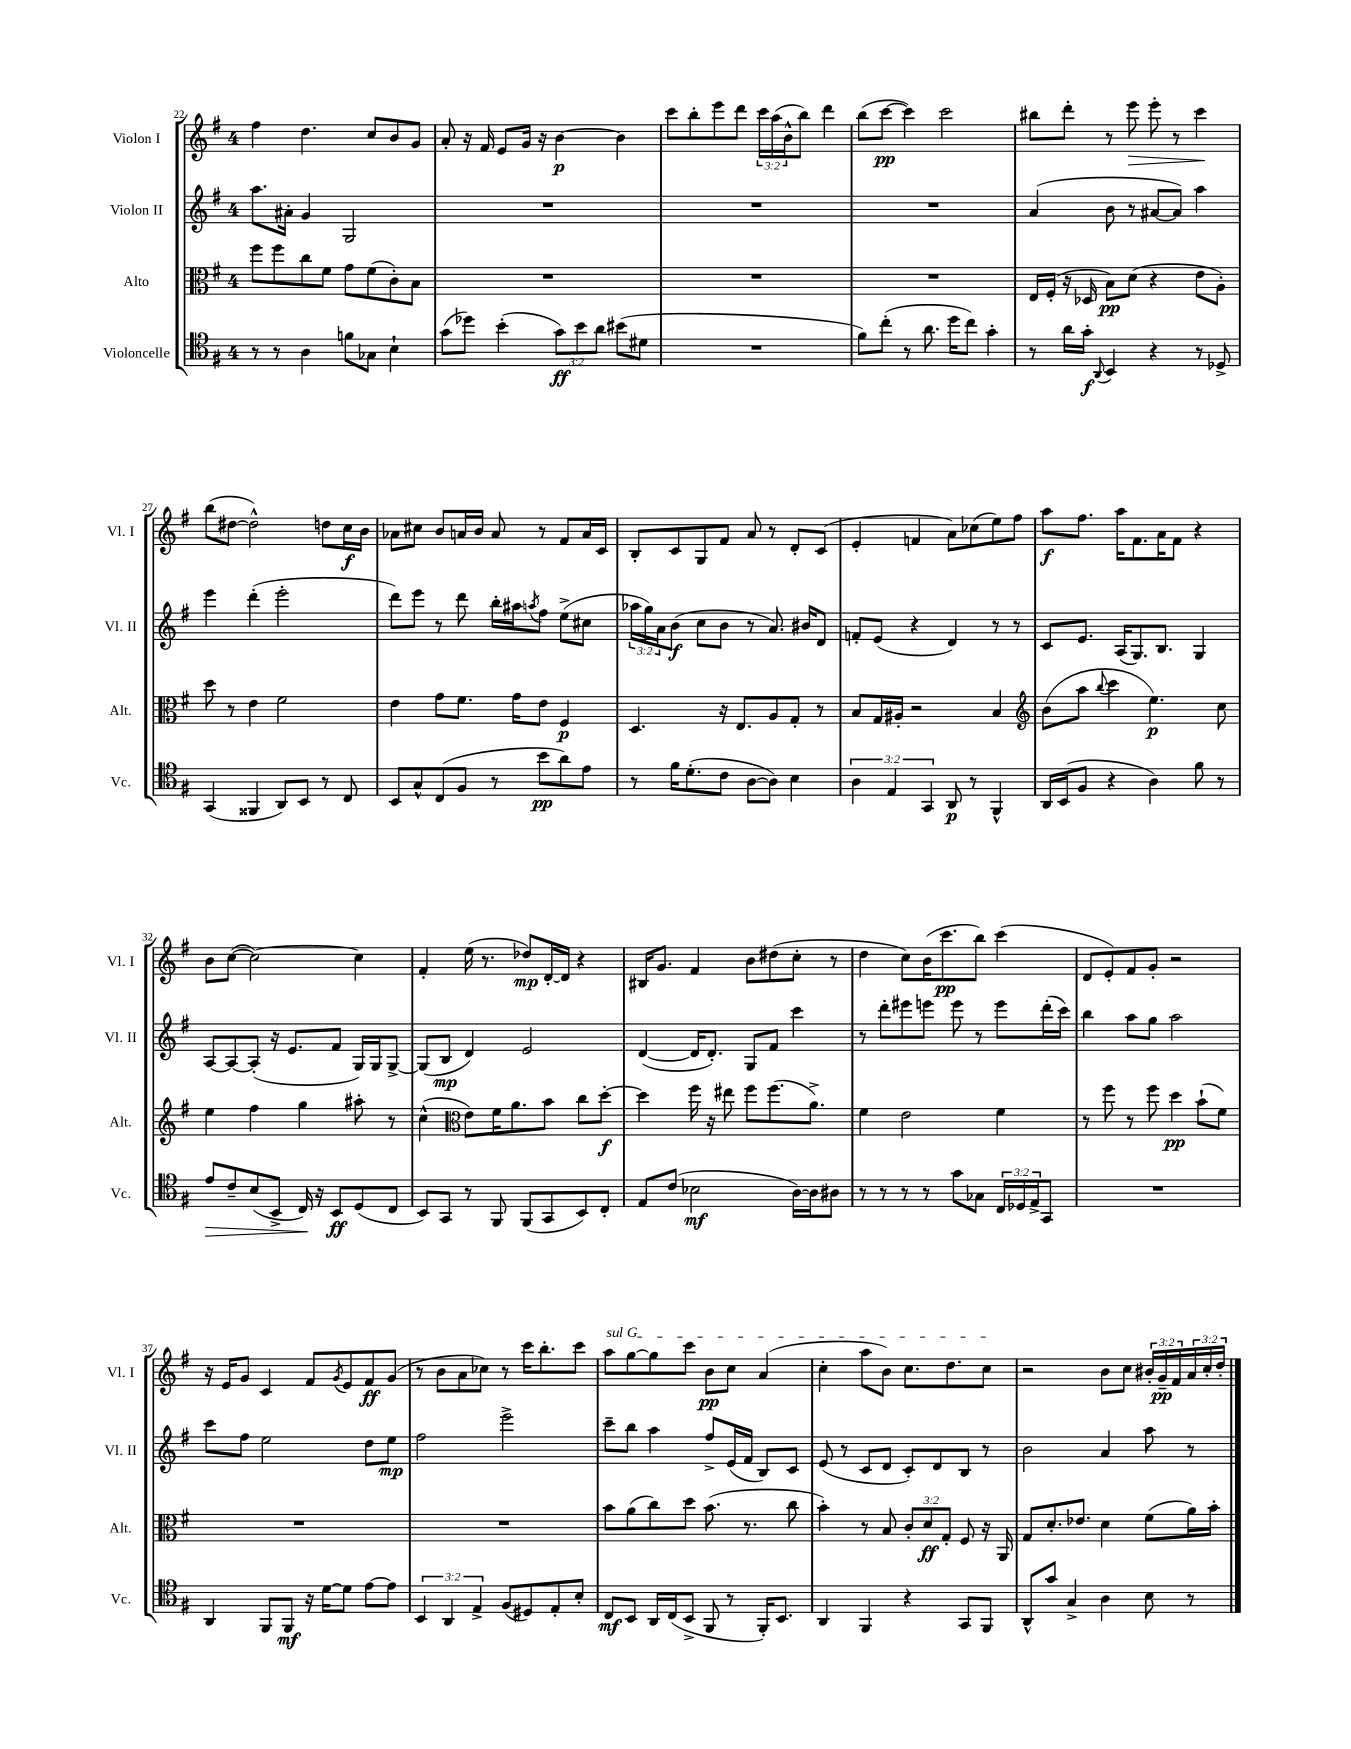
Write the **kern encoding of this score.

**kern	**dynam	**kern	**dynam	**kern	**dynam	**kern	**dynam
*part4	*part4	*part3	*part3	*part2	*part2	*part1	*part1
*staff4	*staff4	*staff3	*staff3	*staff2	*staff2	*staff1	*staff1
*I"Violoncelle	*	*I"Alto	*	*I"Violon II	*	*I"Violon I	*
*I'Vc.	*	*I'Alt.	*	*I'Vl. II	*	*I'Vl. I	*
*clefC4	*	*clefC3	*	*clefG2	*	*clefG2	*
*k[f#]	*	*k[f#]	*	*k[f#]	*	*k[f#]	*
*M4/4	*	*M4/4	*	*M4/4	*	*M4/4	*
=22	=22	=22	=22	=22	=22	=22	=22
8r	.	8ff#\L	.	8.aa\L	.	4ff#\	.
8r	.	8ff#\	.	.	.	.	.
.	.	.	.	16a#X'\Jk	.	.	.
4A\	.	8cc\	.	4g/	.	4.dd\	.
.	.	8f#\J	.	.	.	.	.
8fn\L	.	8g\L	.	2G/	.	.	.
8G-X\J	.	(8f#\	.	.	.	8cc/L	.
4B`\	.	8c'\)	.	.	.	8b/	.
.	.	8B\J	.	.	.	8g/J	.
=23	=23	=23	=23	=23	=23	=23	=23
(8g\L	.	1r	.	1r	.	8a'/	.
8dd-X\J)	.	.	.	.	.	16r	.
.	.	.	.	.	.	16f#/	.
(4b'\	.	.	.	.	.	8e/L	.
.	.	.	.	.	.	16g/Jk	.
.	.	.	.	.	.	16r	.
12g\L)	ff	.	.	.	.	[4b\	p
12b\	.	.	.	.	.	.	.
12a\J	.	.	.	.	.	.	.
(8b#X\L	.	.	.	.	.	4b\]	.
8d#X\J	.	.	.	.	.	.	.
=24	=24	=24	=24	=24	=24	=24	=24
1r	.	1r	.	1r	.	8ccc\L	.
.	.	.	.	.	.	8bb'\	.
.	.	.	.	.	.	8eee\	.
.	.	.	.	.	.	8ddd\J	.
.	.	.	.	.	.	24ccc\LL	.
.	.	.	.	.	.	(24aa\	.
.	.	.	.	.	.	24b^^\J	.
.	.	.	.	.	.	8bb\J)	.
.	.	.	.	.	.	4ddd\	.
=25	=25	=25	=25	=25	=25	=25	=25
8f#\L)	.	1r	.	1r	.	(8bb\L	.
(8cc'\J	.	.	.	.	.	[8ccc\J	pp
8r	.	.	.	.	.	4ccc\])	.
8.a\	.	.	.	.	.	.	.
.	.	.	.	.	.	2ccc\	.
16dd\KL	.	.	.	.	.	.	.
8cc\J)	.	.	.	.	.	.	.
4g'\	.	.	.	.	.	.	.
=26	=26	=26	=26	=26	=26	=26	=26
8r	.	16E/LL	.	(4a/	.	8bb#X\L	.
.	.	(16F#'/JJ	.	.	.	.	.
16a\LL	.	16r	.	.	.	8ddd'\J	.
16g'\JJ	f	16D-X/	.	.	.	.	.
8qqAA/	.	.	.	.	.	.	.
4BB/	.	8B\L)	pp	8b\	.	8r	.
!	!	!	!	!	!	!	!LO:HP:b
.	.	(8d\J	.	8r	.	8eee\	>
4r	.	4r	.	[8a#X/L	.	8eee'\	.
.	.	.	.	8a#/J])	.	8r	.
8r	.	8e\L	.	4aa\	.	4ccc\	.
8D-X^/	.	8A'\J)	.	.	.	.	.
.	.	.	.	.	.	.	]
!!LO:LB:g=z
=27	=27	=27	=27	=27	=27	=27	=27
(4GG/	.	8dd\	.	4eee\	.	(8bb\L	.
.	.	8r	.	.	.	[8dd#X\J	.
4FF##X/	.	4e\	.	(4ddd'\	.	2dd#^^\])	.
8AA/L)	.	2f#\	.	2eee'\	.	.	.
8BB/J	.	.	.	.	.	.	.
8r	.	.	.	.	.	8ddn\L	.
8C/	.	.	.	.	.	16cc\L	f
.	.	.	.	.	.	16b\JJ	.
=28	=28	=28	=28	=28	=28	=28	=28
8BB/L	.	4e\	.	8ddd\L)	.	8a-X\L	.
8G^^/	.	.	.	8eee\J	.	8cc#X\J	.
(8C/	.	8g\L	.	8r	.	8b/L	.
8F#/J	.	8.f#\J	.	8ddd\	.	16an/L	.
.	.	.	.	.	.	16b/JJ	.
8r	.	.	.	16bb'\LL	.	8a/	.
.	.	16g\KL	.	16aa#X\J	.	.	.
.	.	.	.	8qaan/	.	.	.
8b\L	pp	8e\J	.	8ff#\J	.	8r	.
8a\)	.	4F#/	p	(8ee^\L	.	8f#/L	.
8e\J	.	.	.	8cc#X\J	.	16a/L	.
.	.	.	.	.	.	16c/JJ	.
=29	=29	=29	=29	=29	=29	=29	=29
8r	.	4.D/	.	24aa-X\LL	.	8B'/L	.
.	.	.	.	24gg\)	.	.	.
.	.	.	.	24a\J	.	.	.
16f#\KL	.	.	.	(8b\J	f	8c/	.
(8.d'\	.	.	.	.	.	.	.
.	.	.	.	8cc\L	.	8G/	.
8c\J	.	16r	.	8b\J	.	8f#/J	.
.	.	8.E/L	.	.	.	.	.
[8A\L	.	.	.	8r	.	8a/	.
8A\J])	.	8A/	.	8.a/)	.	8r	.
4B\	.	8G'/J	.	.	.	8d'/L	.
.	.	.	.	16b#X/KL	.	.	.
.	.	8r	.	8d/J	.	(8c/J	.
=30	=30	=30	=30	=30	=30	=30	=30
6A\	.	8B/L	.	8fn'/L	.	4e'/	.
.	.	16G/L	.	(8e/J	.	.	.
6E/	.	.	.	.	.	.	.
.	.	16A#X'/JJ	.	.	.	.	.
.	.	2r	.	4r	.	4fn/	.
6GG/	.	.	.	.	.	.	.
8AA/	p	.	.	4d/)	.	8a\L)	.
8r	.	.	.	.	.	(8cc-X\	.
4FF#^^/	.	4B/	.	8r	.	8ee\)	.
.	.	.	.	8r	.	8ff#\J	.
=31	=31	=31	=31	=31	=31	=31	=31
*	*	*clefG2	*	*	*	*	*
16AA/LL	.	(8b\L	.	8c/L	.	8aa\L	f
(16BB/J	.	.	.	.	.	.	.
8F#/J	.	8aa\J	.	8.e/J	.	8.ff#\J	.
.	.	8qqbb/	.	.	.	.	.
4r	.	4ccc\	.	.	.	.	.
.	.	.	.	(16A/KL	.	16aa\KL	.
.	.	.	.	8.G/)	.	8.f#\	.
4A\)	.	4.ee\)	p	.	.	.	.
.	.	.	.	8.B/J	.	16a\K	.
.	.	.	.	.	.	8f#\J	.
8f#\	.	.	.	4G/	.	4r	.
8r	.	8cc\	.	.	.	.	.
!!LO:LB:g=z
=32	=32	=32	=32	=32	=32	=32	=32
!	!LO:HP:b	!	!	!	!	!	!
8e/L	>	4ee\	.	[8A/L	.	8b\L	.
8c~/	.	.	.	8A/_	.	([8cc\J	.
(8B/	.	4ff#\	.	(8A'/J]	.	2cc\_)	.
8BB^/J	.	.	.	16r	.	.	.
.	.	.	.	8.e/L	.	.	.
16C/)	.	4gg\	.	.	.	.	.
16r	]	.	.	.	.	.	.
8BB/L	ff	.	.	8f#/J	.	.	.
(8D/	.	8aa#X'\	.	16G/LL)	.	4cc\]	.
.	.	.	.	16G/J	.	.	.
8C/J	.	8r	.	[8G^/J	.	.	.
=33	=33	=33	=33	=33	=33	=33	=33
8BB/L)	.	(4cc^^\	.	(8G/L]	.	4f#'/	.
8GG/J	.	.	.	8B/J	mp	.	.
*	*	*clefC3	*	*	*	*	*
8r	.	8e\L)	.	4d/)	.	(16ee\	.
.	.	.	.	.	.	8.r	.
8FF#/	.	16f#\K	.	.	.	.	.
.	.	8.a\	.	.	.	.	.
(8FF#/L	.	.	.	2e/	.	8dd-X/L)	mp
8GG/	.	8b\J	.	.	.	[16d'/L	.
.	.	.	.	.	.	16d/JJ]	.
8BB/)	.	8cc\L	.	.	.	4r	.
8C'/J	.	[8dd'\J	f	.	.	.	.
=34	=34	=34	=34	=34	=34	=34	=34
8E/L	.	4dd\]	.	([4d/	.	16B#X/KL	.
.	.	.	.	.	.	8.g/J	.
(8c/J	.	.	.	.	.	.	.
2B-X\	mf	16ff#\	.	16d/KL]	.	4f#/	.
.	.	16r	.	8.d'/J)	.	.	.
.	.	8ee#X\	.	.	.	.	.
.	.	8ff#\L	.	8G/L	.	8b\L	.
.	.	(8.ff#\	.	8f#/J	.	(8dd#X\	.
[16A\LL)	.	.	.	4ccc\	.	8cc'\J	.
16A\J]	.	8.a^\J)	.	.	.	.	.
8A#X\J	.	.	.	.	.	8r	.
=35	=35	=35	=35	=35	=35	=35	=35
8r	.	4f#\	.	8r	.	4dd\	.
8r	.	.	.	8ddd'\L	.	.	.
8r	.	2e\	.	8eee#X\	.	8cc\L)	.
8r	.	.	.	8eeen\J	.	(16b\K	.
.	.	.	.	.	.	8.ccc\	pp
8g\L	.	.	.	8eee\	.	.	.
8G-X\J	.	.	.	8r	.	8bb\J)	.
24C/LL	.	4f#\	.	8eee\L	.	(4ccc\	.
24D-X/	.	.	.	.	.	.	.
24E^/J	.	.	.	.	.	.	.
8GG/J	.	.	.	(16ddd'\L	.	.	.
.	.	.	.	16ccc\JJ)	.	.	.
=36	=36	=36	=36	=36	=36	=36	=36
1r	.	8r	.	4bb\	.	8d/L	.
.	.	8ff#\	.	.	.	8e'/)	.
.	.	8r	.	8aa\L	.	8f#/	.
.	.	8ff#\	.	8gg\J	.	8g'/J	.
.	.	4dd\	pp	2aa\	.	2r	.
.	.	(8b`\L	.	.	.	.	.
.	.	8f#\J)	.	.	.	.	.
!!LO:LB:g=z
=37	=37	=37	=37	=37	=37	=37	=37
4AA/	.	1r	.	8ccc\L	.	16r	.
.	.	.	.	.	.	16e/KL	.
.	.	.	.	8ff#\J	.	8g/J	.
8FF#/L	.	.	.	2ee\	.	4c/	.
8FF#/J	mf	.	.	.	.	.	.
16r	.	.	.	.	.	8f#/L	.
[16d\KL	.	.	.	.	.	.	.
.	.	.	.	.	.	8qg/	.
8d\J]	.	.	.	.	.	8e/	.
[8e\L	.	.	.	8dd\L	.	8f#/	ff
8e\J]	.	.	.	8ee\J	mp	(8g/J	.
=38	=38	=38	=38	=38	=38	=38	=38
6BB/	.	1r	.	2ff#\	.	8r	.
.	.	.	.	.	.	8b\L	.
6AA/	.	.	.	.	.	.	.
.	.	.	.	.	.	8a\	.
6E^/	.	.	.	.	.	.	.
.	.	.	.	.	.	8cc-X\J)	.
(8F#/L	.	.	.	2eee^\	.	8r	.
8D#X/)	.	.	.	.	.	16ccc\KL	.
.	.	.	.	.	.	8.bb'\	.
8E'/	.	.	.	.	.	.	.
8B'/J	.	.	.	.	.	8ccc\J	.
=39	=39	=39	=39	=39	=39	=39	=39
!	!	!	!	!	!	!LO:TX:a:i:t=sul G	!
8C/L	mf	8b\L	.	8ccc~\L	.	8aa\L	.
8BB/J	.	(8a\	.	8bb\J	.	[8gg\	.
16AA/LL	.	8cc\)	.	4aa\	.	8gg\]	.
(16C/J	.	.	.	.	.	.	.
8BB^/J	.	8dd\J	.	.	.	8ccc\J	.
8FF#/	.	(8.b\	.	8ff#^/L	.	8b\L	pp
8r	.	.	.	(16e/L	.	8cc\J	.
.	.	8.r	.	16f#/JJ	.	.	.
16FF#'/KL)	.	.	.	8B/L)	.	(4a/	.
8.BB/J	.	.	.	.	.	.	.
.	.	8cc\	.	8c/J	.	.	.
=40	=40	=40	=40	=40	=40	=40	=40
4AA/	.	4b'\)	.	(8e/	.	4cc'\	.
.	.	.	.	8r	.	.	.
4FF#/	.	8r	.	8c/L	.	8aa\L	.
.	.	8B/	.	8d/J	.	8b\J)	.
4r	.	12c'/L	.	8c'/L)	.	8.cc\L	.
.	.	12d/	ff	.	.	.	.
.	.	.	.	8d/	.	.	.
.	.	12G'/J	.	.	.	.	.
.	.	.	.	.	.	8.dd\	.
8GG/L	.	8F#/	.	8B/J	.	.	.
8FF#/J	.	16r	.	8r	.	8cc\J	.
.	.	16AA/	.	.	.	.	.
=41	=41	=41	=41	=41	=41	=41	=41
8AA^^/L	.	8G/L	.	2b\	.	2r	.
8g/J	.	8.d'/	.	.	.	.	.
4G^/	.	.	.	.	.	.	.
.	.	8.e-X/J	.	.	.	.	.
4A\	.	4d\	.	4a/	.	8b\L	.
.	.	.	.	.	.	8cc\J	.
8B\	.	(8f#\L	.	8aa\	.	24b#X'/LL	.
.	.	.	.	.	.	24g~/	pp
.	.	.	.	.	.	24f#/	.
8r	.	16a\L)	.	8r	.	24a/	.
.	.	.	.	.	.	24cc'/	.
.	.	16b'\JJ	.	.	.	.	.
.	.	.	.	.	.	24dd'/JJ	.
==	==	==	==	==	==	==	==
*-	*-	*-	*-	*-	*-	*-	*-
